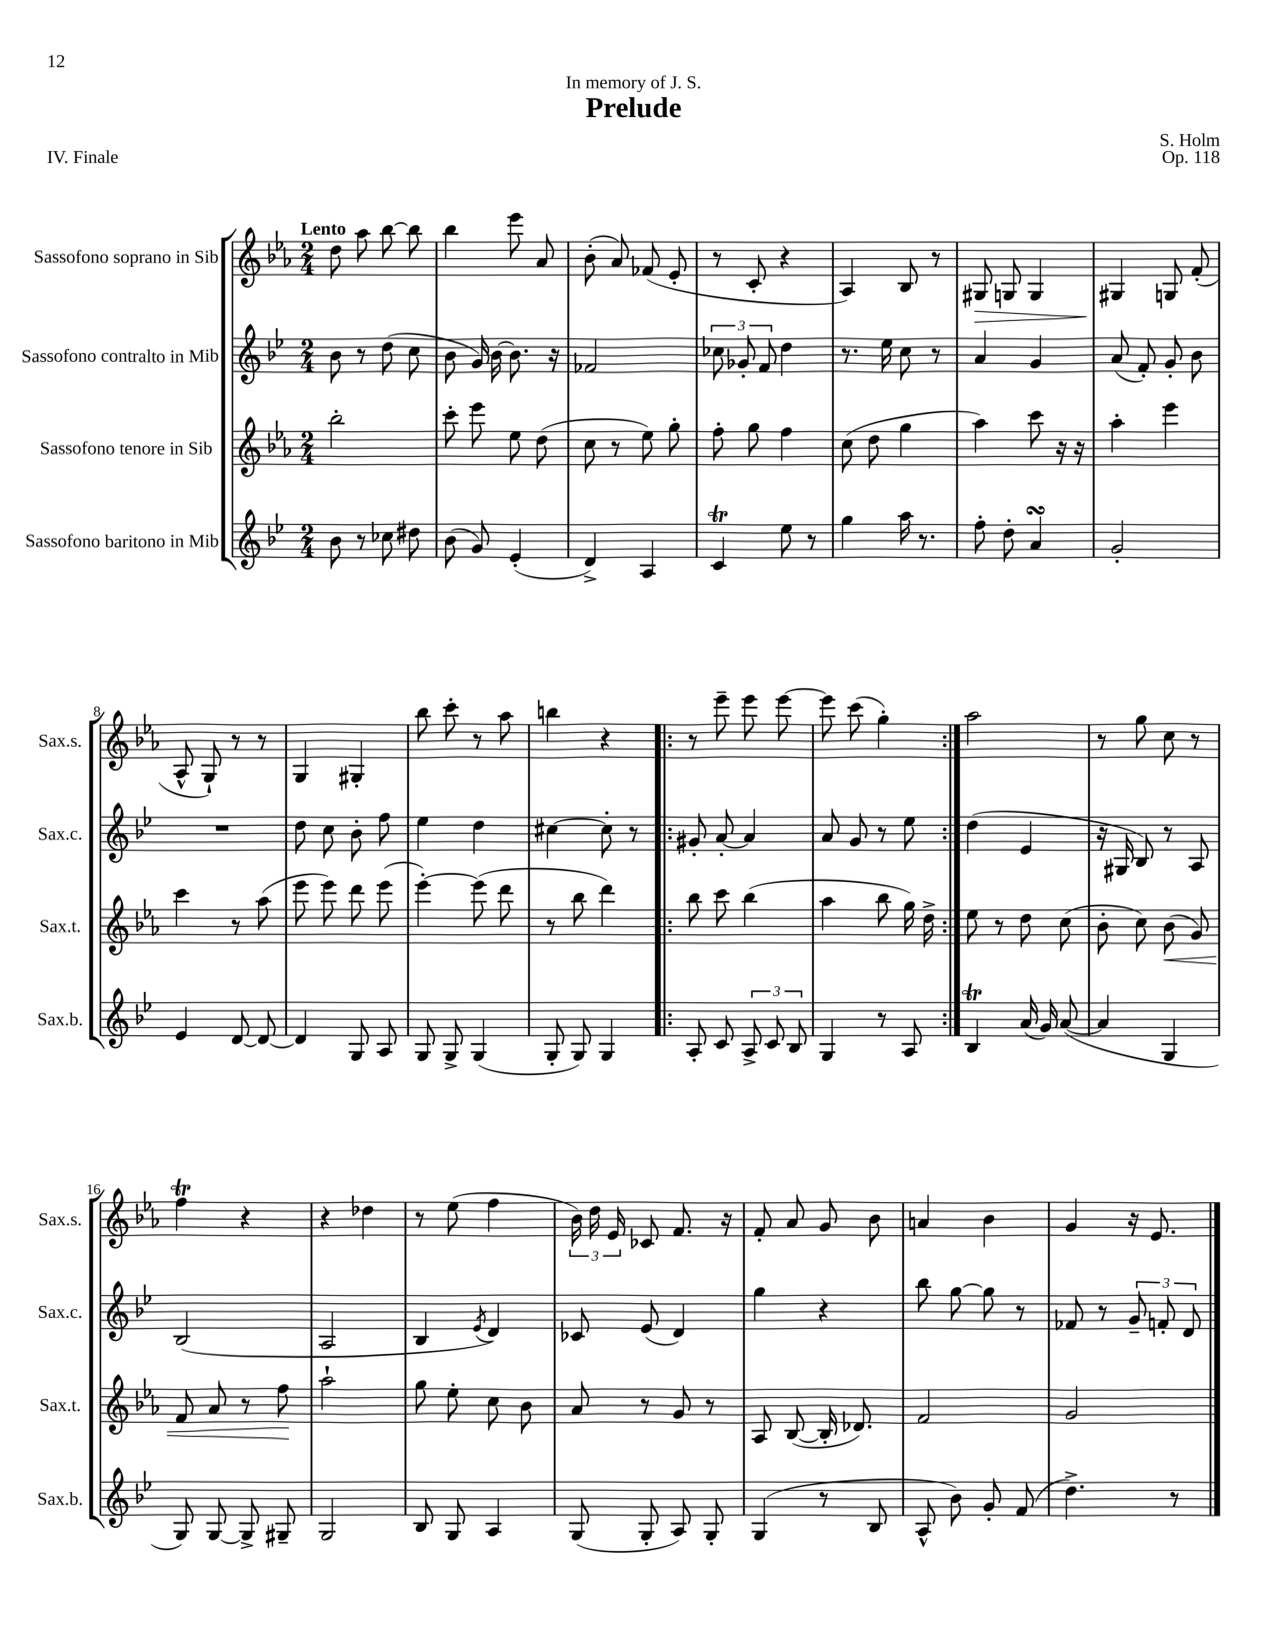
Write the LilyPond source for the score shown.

\header { title = "Prelude" composer = "S. Holm" dedication = "In memory of J. S." opus = "Op. 118" piece = "IV. Finale" }
<<
\new StaffGroup <<
\new Staff = "s0" \with { instrumentName = "Sassofono soprano in Sib" shortInstrumentName = "Sax.s." } {
    \clef treble \key ees \major \numericTimeSignature \time 2/4 \tempo "Lento"
    \autoBeamOff d''8 aes''8 bes''8~ bes''8 |
    bes''4 ees'''8 aes'8 |
    bes'8-.( aes'8) fes'8( ees'8-. |
    r8 c'8-. r4 |
    aes4) bes8 r8 |
    gis8\> g8 g4 |
    gis4\! g8 f'8-.( |
    aes8-^ g8-!) r8 r8 |
    g4 gis4-. |
    bes''8 c'''8-. r8 aes''8 |
    b''4 r4 |
    \repeat volta 2 { r8 ees'''8-- ees'''8 ees'''8~ |
    ees'''8 c'''8( g''4-.) | }
    aes''2 |
    r8 g''8 c''8 r8 |
    f''4\trill r4 |
    r4 des''4 |
    r8 ees''8( f''4 |
    \tuplet 3/2 { bes'16) d''16 ees'16 } ces'8 f'8. r16 |
    f'8-. aes'8 g'8 bes'8 |
    a'4 bes'4 |
    g'4 r16 ees'8. \bar "|." |
}
\new Staff = "s1" \with { instrumentName = "Sassofono contralto in Mib" shortInstrumentName = "Sax.c." } {
    \clef treble \key bes \major \numericTimeSignature \time 2/4
    \autoBeamOff bes'8 r8 d''8( c''8 |
    bes'8 g'16) bes'16~ bes'8. r16 |
    fes'2 |
    \tuplet 3/2 { ces''8 ges'8-. f'8 } d''4 |
    r8. ees''16 c''8 r8 |
    a'4 g'4 |
    a'8( f'8-.) g'8-. bes'8 |
    R2 |
    d''8 c''8 bes'8-. f''8 |
    ees''4 d''4 |
    cis''4~ cis''8-. r8 |
    \repeat volta 2 { gis'8-. a'8~-. a'4 |
    a'8 g'8 r8 ees''8 | }
    d''4( ees'4 |
    r16 gis16 bes8) r8 a8 |
    bes2( |
    a2 |
    bes4 \acciaccatura { ees'8 } d'4) |
    ces'8 ees'8( d'4) |
    g''4 r4 |
    bes''8 g''8~ g''8 r8 |
    fes'8 r8 \tuplet 3/2 { g'8-- f'8-. d'8 } \bar "|." |
}
\new Staff = "s2" \with { instrumentName = "Sassofono tenore in Sib" shortInstrumentName = "Sax.t." } {
    \clef treble \key ees \major \numericTimeSignature \time 2/4
    \autoBeamOff bes''2-. |
    c'''8-. ees'''8 ees''8 d''8( |
    c''8 r8 ees''8) g''8-. |
    f''8-. g''8 f''4 |
    c''8( d''8 g''4 |
    aes''4) c'''8 r16 r16 |
    aes''4-. ees'''4 |
    c'''4 r8 aes''8( |
    ees'''8 ees'''8) d'''8 ees'''8( |
    ees'''4~-.) ees'''8( d'''8 |
    r8 bes''8 d'''4) |
    \repeat volta 2 { bes''8 c'''8 bes''4( |
    aes''4 bes''8 g''16) d''16-> | }
    ees''8 r8 d''8 c''8( |
    bes'8-. c''8) bes'8\<( g'8) |
    f'8 aes'8 r8 f''8\! |
    aes''2-! |
    g''8 ees''8-. c''8 bes'8 |
    aes'8 r8 g'8 r8 |
    aes8 bes8~( bes16-. des'8.) |
    f'2 |
    g'2 \bar "|." |
}
\new Staff = "s3" \with { instrumentName = "Sassofono baritono in Mib" shortInstrumentName = "Sax.b." } {
    \clef treble \key bes \major \numericTimeSignature \time 2/4
    \autoBeamOff bes'8 r8 ces''8 dis''8 |
    bes'8( g'8) ees'4-.( |
    d'4->) a4 |
    c'4\trill ees''8 r8 |
    g''4 a''16 r8. |
    f''8-. d''8-. a'4\turn |
    g'2-. |
    ees'4 d'8~ d'8~ |
    d'4 g8 a8 |
    g8 g8-> g4( |
    g8-. g8) g4 |
    \repeat volta 2 { a8-. c'8 \tuplet 3/2 { a8-> c'8 bes8 } |
    g4 r8 a8 | }
    bes4\trill a'16( g'16) a'8~( |
    a'4 g4 |
    g8) g8~ g8-> gis8-- |
    g2 |
    bes8 g8 a4 |
    g8( g8-. a8) g8-. |
    g4( r8 bes8 |
    a8-^ bes'8) g'8-. f'8( |
    d''4.->) r8 \bar "|." |
}
>>
>>
